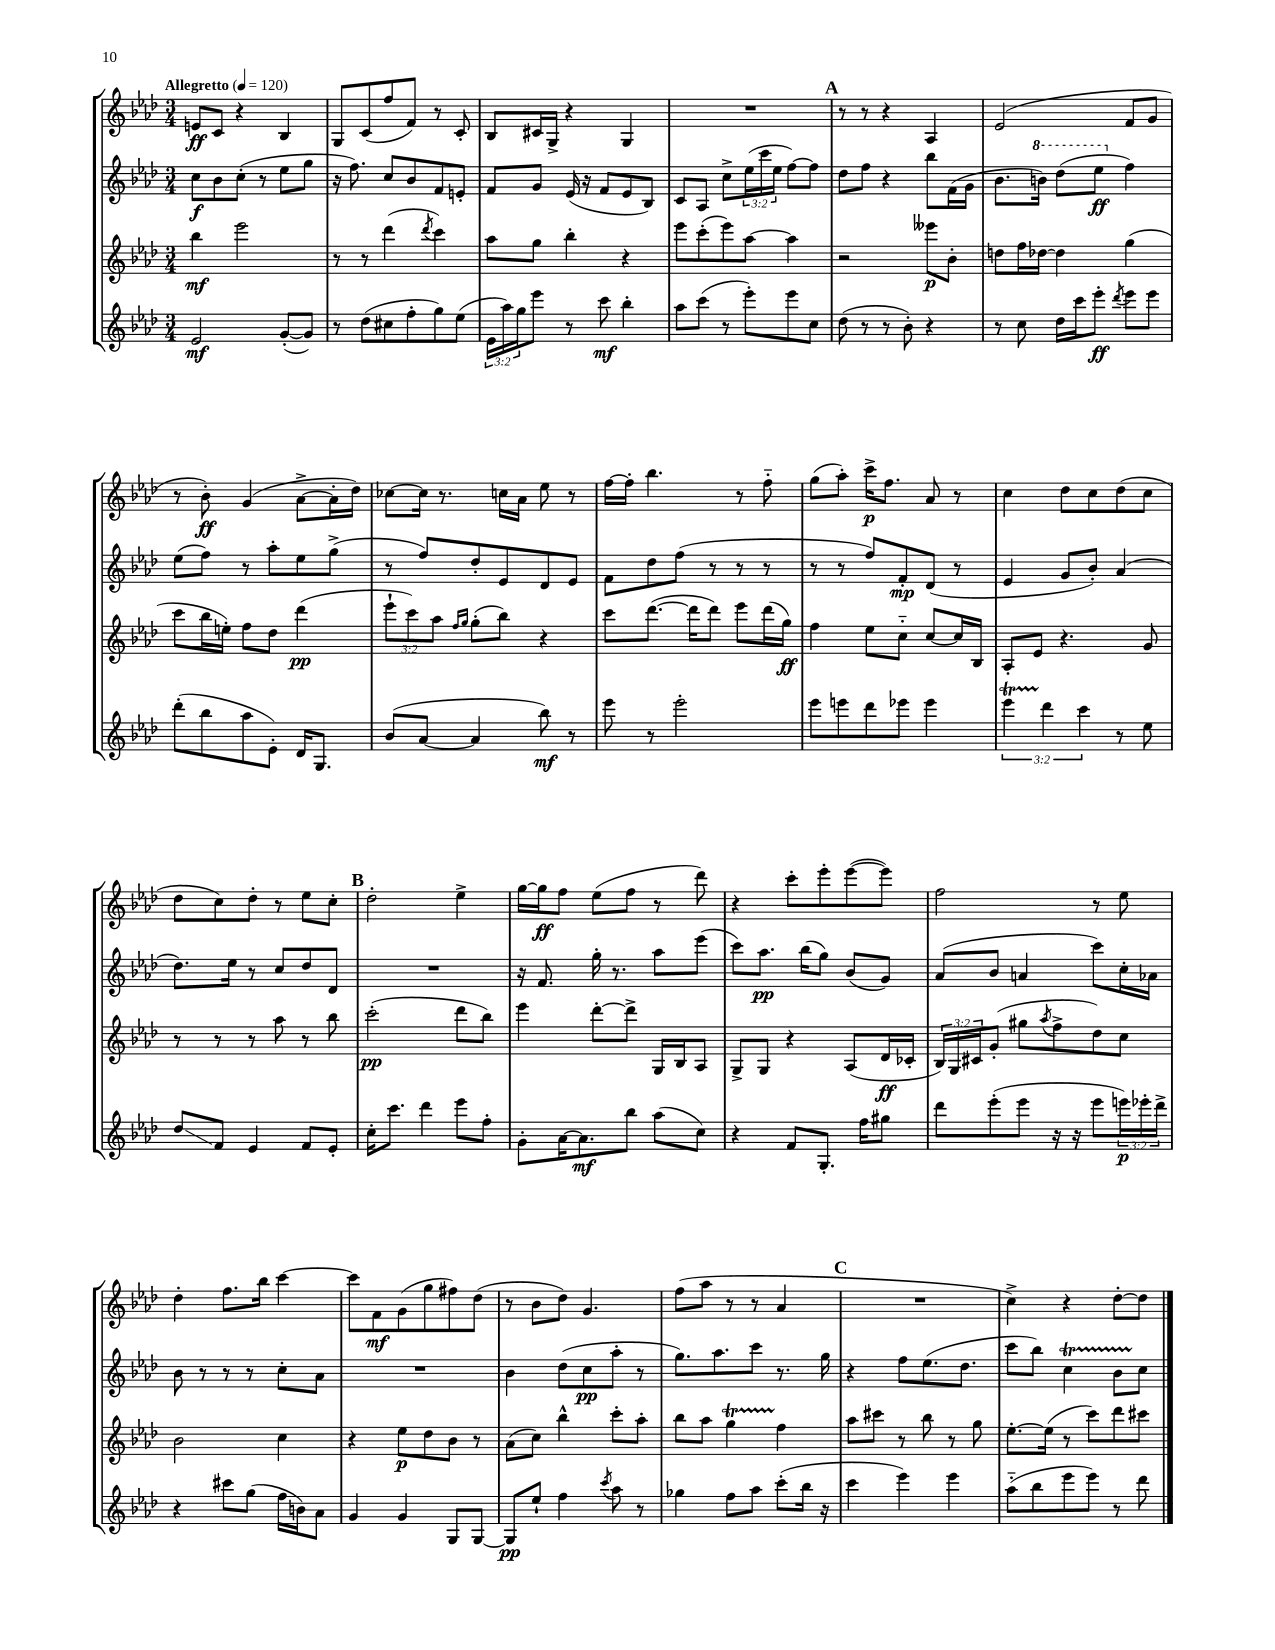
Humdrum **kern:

**kern	**kern	**kern	**kern
*staff4	*staff3	*staff2	*staff1
*clefG2	*clefG2	*clefG2	*clefG2
*k[b-e-a-d-]	*k[b-e-a-d-]	*k[b-e-a-d-]	*k[b-e-a-d-]
*M3/4	*M3/4	*M3/4	*M3/4
*MM120	*MM120	*MM120	*MM120
2e-	4bb-	8cc	8e
.	.	8b-	8c
.	2eee-	(8cc'	4r
.	.	8r	.
([8g'	.	8ee-	4B-
8g])	.	8gg	.
=	=	=	=
8r	8r	16r	8G
.	.	8.ff)	.
(8dd-	8r	.	(8c
8cc#	(4ddd-	8cc	8ff
8ff'	.	8b-	8f)
.	8qddd-	.	.
8gg)	4ccc)	8f	8r
(8ee-	.	8e'	8c'
=	=	=	=
24e-	8aa-	8f	8B-
24aa-)	.	.	.
24gg	.	.	.
8eee-	8gg	8g	16c#
.	.	.	16G^
8r	4bb-'	(16e-	4r
.	.	16r	.
8ccc	.	8f	.
4bb-'	4r	8e-	4G
.	.	8B-)	.
=	=	=	=
8aa-	8eee-	8c	2.r
(8ccc	(8ccc'	8A-	.
8r	8eee-)	8cc^	.
8eee-')	[8aa-	(24ee-	.
.	.	24ccc	.
.	.	24ee-	.
8eee-	4aa-]	[8ff)	.
8cc	.	8ff]	.
=	=	=	=
(8dd-	2r	8dd-	8r
8r	.	8ff	8r
8r	.	4r	4r
8b-')	.	.	.
4r	8eee--	8bb-	4A-
.	8b-'	(16f	.
.	.	16g	.
=	=	=	=
8r	8dd	8.b-	(2e-
8cc	16ff	.	.
.	[16dd-	16bb)	.
16dd-	4dd-]	(8ddd-	.
16ccc	.	.	.
8eee-'	.	8eee-	.
8qddd-	.	.	.
8eee-	(4gg	4ff)	8f
8eee-	.	.	8g
=	=	=	=
(8ddd-'	8ccc	(8ee-	8r
8bb-	16bb-	8ff)	8b-')
.	16ee')	.	.
8aa-	8ff	8r	(4g
8e-')	8dd-	8aa-'	.
16d-	(4ddd-	8ee-	[8a-^
8.G	.	.	.
.	.	(8gg^	16a-']
.	.	.	16dd-)
=	=	=	=
(8b-	12eee-`	8r	[8cc-
.	12ccc)	.	.
[8a-	.	8ff)	16cc-]
.	12aa-	.	.
.	.	.	8.r
.	16qqff	.	.
.	16qqgg	.	.
4a-]	(8gg'	8dd-'	.
.	8bb-)	8e-	16cc
.	.	.	16a-
8bb-)	4r	8d-	8ee-
8r	.	8e-	8r
=	=	=	=
8eee-	8ccc	8f	[16ff
.	.	.	16ff']
8r	([8.ddd-	8dd-	4.bb-
2eee-'	.	(8ff	.
.	16ddd-]	.	.
.	8ddd-)	8r	.
.	8eee-	8r	8r
.	(16ddd-	8r	8ff'~
.	16gg)	.	.
=	=	=	=
8eee-	4ff	8r	(8gg
8eee	.	8r	8aa-')
8ddd-	8ee-	8ff)	16ccc^
.	.	.	8.ff
8eee-	8cc'~	8f'	.
4eee-	[8cc	(8d-	8a-
.	16cc]	8r	8r
.	16B-	.	.
=	=	=	=
6eee-	8A-'	4e-	4cc
.	8e-	.	.
6ddd-	.	.	.
.	4.r	8g	8dd-
6ccc	.	.	.
.	.	8b-')	8cc
8r	.	(4a-	(8dd-
8ee-	8g	.	8cc
=	=	=	=
8dd-	8r	8.dd-)	8dd-
8f	8r	.	8cc)
.	.	16ee-	.
4e-	8r	8r	8dd-'
.	8aa-	8cc	8r
8f	8r	8dd-	8ee-
8e-'	8bb-	8d-	8cc'
=	=	=	=
16cc'	(2ccc'	2.r	2dd-'
8.ccc	.	.	.
4ddd-	.	.	.
8eee-	8ddd-	.	4ee-^
8ff'	8bb-)	.	.
=	=	=	=
8g'	4eee-	16r	[16gg
.	.	8.f	16gg]
[16a-	.	.	8ff
8.a-]	.	.	.
.	[8ddd-'	16gg'	(8ee-
.	.	8.r	.
8bb-	8ddd-^]	.	8ff
(8aa-	16G	8aa-	8r
.	16B-	.	.
8cc)	8A-	(8eee-	8ddd-)
=	=	=	=
4r	8G^	8ccc)	4r
.	8G	8.aa-	.
8f	4r	.	8ccc'
.	.	(16bb-	.
8.G'	.	8gg)	8eee-'
.	(8A-	(8b-	([8eee-
16ff	.	.	.
8gg#	16d-	8g)	8eee-])
.	16c-'	.	.
=	=	=	=
8ddd-	24B-)	(8a-	2ff
.	24G	.	.
.	24c#	.	.
(8eee-'	(8g'	8b-	.
8eee-	8gg#	4a	.
.	8qaa-	.	.
16r	8ff^	.	.
16r	.	.	.
8eee-	8dd-)	8ccc)	8r
24eee)	8cc	16cc'	8ee-
24eee-'	.	.	.
.	.	16a-	.
24ddd-^	.	.	.
=	=	=	=
4r	2b-	8b-	4dd-'
.	.	8r	.
8ccc#	.	8r	8.ff
(8gg	.	8r	.
.	.	.	16bb-
16ff	4cc	8cc'	[4ccc
16b)	.	.	.
8a-	.	8a-	.
=	=	=	=
4g	4r	2.r	8ccc]
.	.	.	8f
4g	8ee-	.	(8g
.	8dd-	.	8gg
8G	8b-	.	8ff#)
[8G	8r	.	(8dd-
=	=	=	=
8G]	(8a-	4b-	8r
8ee-`	8cc)	.	8b-
4ff	4bb-^^	(8dd-	8dd-)
.	.	8cc	4.g
8qccc	.	.	.
8aa-	8ccc'	8aa-'	.
8r	8aa-'	8r	.
=	=	=	=
4gg-	8bb-	8.gg)	(8ff
.	8aa-	.	8aa-
.	.	8.aa-	.
8ff	4gg	.	8r
8aa-	.	8ccc	8r
(8ccc'	4ff	8.r	4a-
16bb-	.	.	.
16r	.	16gg	.
=	=	=	=
4ccc	8aa-	4r	2.r
.	8ccc#	.	.
4eee-)	8r	8ff	.
.	8bb-	(8.ee-	.
4eee-	8r	.	.
.	.	8.dd-	.
.	8gg	.	.
=	=	=	=
(8aa-'~	[8.ee-'	8ccc	4cc^)
8bb-	.	8bb-)	.
.	(16ee-]	.	.
8eee-	8r	4cc	4r
8eee-)	8ccc)	.	.
8r	8ddd-	8b-	[8dd-'
8ddd-	8ccc#	8cc	8dd-]
==	==	==	==
*-	*-	*-	*-
